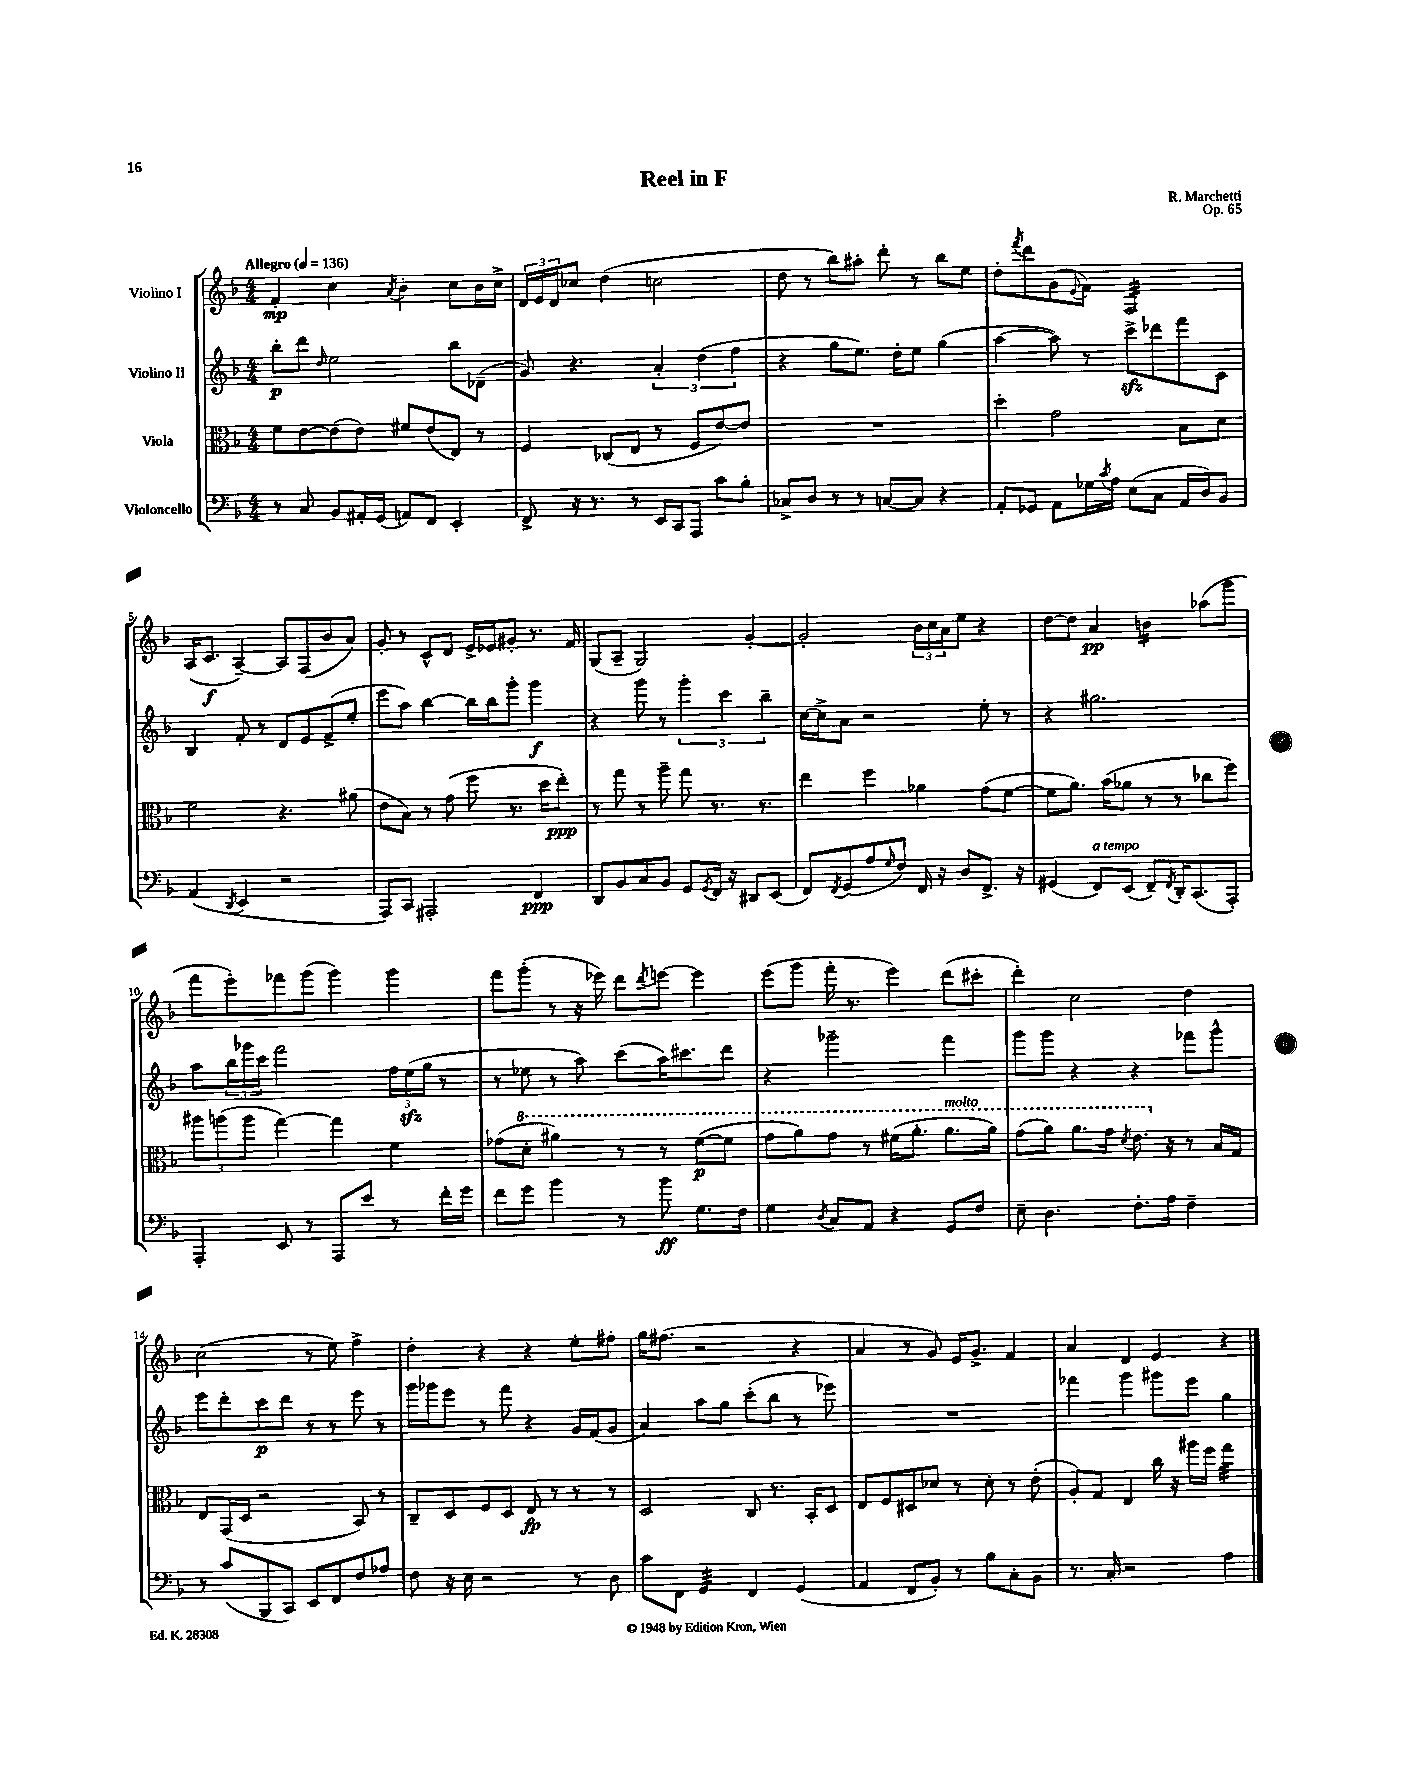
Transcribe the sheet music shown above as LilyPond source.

\header { title = "Reel in F" composer = "R. Marchetti" opus = "Op. 65" }
<<
\new StaffGroup <<
\new Staff = "s0" \with { instrumentName = "Violino I" } {
    \clef treble \key f \major \numericTimeSignature \time 4/4 \tempo "Allegro" 4 = 136
    f'4-.\mp c''4 \acciaccatura { a'8 } bes'4-. c''8 bes'16 c''16-> |
    \tuplet 3/2 { d'16 e'16 d'16 } ces''8 d''4( c''2 |
    d''8 r8 bes''8) ais''8-. d'''8-. r8 bes''8 e''8 |
    d''8-. \acciaccatura { f'''8 } d'''8 g'8( \appoggiatura { e'8 } f'8) f2:32 |
    a16( c'8.\f a4~--) a8 f8( bes'8 a'8) |
    g'8-. r8 c'8-^ d'8 e'16-> ees'16 gis'8-. r8. f'16 |
    g8( a8-- g2) g'4~-. |
    g'2-. \tuplet 3/2 { bes'16 c''16 a'16 } e''8 r4 |
    d''8~ d''8 a'4\pp b'4:16 aes''8( g'''8 |
    f'''8 e'''8-.) fes'''8 g'''8( g'''4) g'''4 |
    f'''8 g'''8-.( r8 r16 ees'''16) d'''8 \acciaccatura { d'''8 } e'''8~ e'''4 |
    e'''8( g'''8 f'''16-. r8. e'''4) d'''8( cis'''8-. |
    d'''4-.) c''2 d''4 |
    c''2( r8 e''8) f''4-> |
    d''4-. r4 r4 e''8-. fis''8-. |
    g''16 fis''8.( r2 r4 |
    a'4 r8 g'8) e'16 g'8.-> f'4 |
    a'4 d'4 e'4 r4 \bar "|." |
}
\new Staff = "s1" \with { instrumentName = "Violino II" } {
    \clef treble \key f \major \numericTimeSignature \time 4/4
    bes''8-.\p d'''8 \grace { d''16 } e''2 bes''8 des'8--( |
    g'8) r4. \tuplet 3/2 { a'4-. d''4( f''4 } |
    r4 g''8 e''8.) d''16-. e''8 g''4( |
    a''4~ a''8) r8 c'''8->\sfz des'''8 f'''8 c'8 |
    bes4 f'8-. r8 d'8 e'8 f'8->( e''8-. |
    e'''8 a''8) bes''4~ bes''16 bes''16 g'''8-. g'''4\f |
    r4 g'''8 r8 \tuplet 3/2 { g'''4-. c'''4 bes''4-- } |
    c''16~ c''16-> a'8 r2 e''8-. r8 |
    r4 gis''2. |
    a''8 \tuplet 3/2 { bes''16 ges'''16 c'''16 } f'''2 \tuplet 3/2 { f''16 e''16\sfz( g''16 } r8 |
    r8 ees''8 r8 a''8) c'''8( a''16) cis'''8. d'''8 |
    r4 ges'''2-- f'''4 |
    g'''8 g'''8 r4 r4 fes'''8 g'''8-^ |
    e'''8 d'''8-. c'''8\p d'''8 r8 r8 e'''8 r8 |
    g'''16 ges'''16 e'''8 r8 f'''8 r4 g'16 f'16( g'8 |
    a'4) a''8 g''8 c'''8-.( bes''8 r8 ees'''8) |
    R1 |
    fes'''4 g'''4 gis'''8 e'''8 g''4 \bar "|." |
}
\new Staff = "s2" \with { instrumentName = "Viola" } {
    \clef alto \key f \major \numericTimeSignature \time 4/4
    f'8 e'8~ e'8( e'8) fis'8 e'8( e8) r8 |
    f4 ces8( e8 r8 f8 e'8~) e'8 |
    R1 |
    d''4-. g'2 bes8 d'8 |
    f'2 r4. ais'8( |
    e'8 bes8) r8 g'8( f''8 r8. d''16 e''8-.\ppp) |
    r8 g''8 r8 a''8-- g''8 r8. r8. |
    e''4 f''4 aes'4 g'8( f'8~ |
    f'8 a'8.) bes'16( aes'8 r8 r8 ces''8 f''8) |
    \tuplet 3/2 { ais''8 a''8( a''8 } g''4~) g''4 f'4 |
    ges'8( \ottava #1 d''8-. ais''4) r8 r8 f''8~\p( f''8 |
    g''8 a''8) g''8 r8 fis''16( a''8.-. a''8.^\markup { \italic "molto" } a''16) |
    g''8( a''8) a''8. g''16 \acciaccatura { d''8 } e''8. \ottava #0 r16 r8 bes16 g16 |
    e8 g,16( d16 r2 bes,8) r8 |
    c8-- d8 f8 d8 e8\fp r8 r8 r8 |
    d2 c8 r8. bes,16-. d8 |
    e8 f8 dis8 des'8 r8 des'8-. r8 e'8-.( |
    a8-.) g8 e4 c''16 r16 ais''16 f''16 g''4:32 \bar "|." |
}
\new Staff = "s3" \with { instrumentName = "Violoncello" } {
    \clef bass \key f \major \numericTimeSignature \time 4/4
    r8 c8 bes,8 ais,16-. g,16( a,8) f,8 e,4-. |
    f,8-> r16 r8. r8 e,16 c,16 a,,8 c'8 bes8-. |
    ces8-> d8 r8 r8 c8~ c8 r4 |
    a,8-. ges,8 a,8 ges16 \acciaccatura { c'8 } a16 e8( c8 a,16 d16) bes,8 |
    a,4( \acciaccatura { d,8 } e,4 r2 |
    a,,8) c,8 ais,,2-. f,4\ppp |
    d,8 bes,8 c8 bes,8 g,8 \acciaccatura { g,8 } f,16 r16 dis,8 e,8( |
    f,8) \acciaccatura { f,8 } g,8( a8 \grace { g16 } f8) f,16 r16 d8 f,8.-> r16 |
    gis,4( f,8^\markup { \italic "a tempo" }) e,8( f,8--) \acciaccatura { f,8 } d,16-. c,8.( a,,8-.) |
    a,,4-. e,8 r8 a,,8 e'8 r8 f'16-. g'16 |
    f'8 g'8 bes'4 r8 bes'8\ff g8. f16 |
    g4 \acciaccatura { d8 } c8 a,8 r4 g,8 f8 |
    e8-- d4. f8.-. a16 f4-- |
    r8 c'8( bes,,8 c,8) e,8 f,8 f8 aes8 |
    f8 r16 e16 r2 r8 d8 |
    c'8 f,8 g,4:32 f,4 g,4( |
    a,4 f,8 bes,8-.) r8 bes8 c8-. bes,8 |
    r8. c16-. r2 a4 \bar "|." |
}
>>
>>
